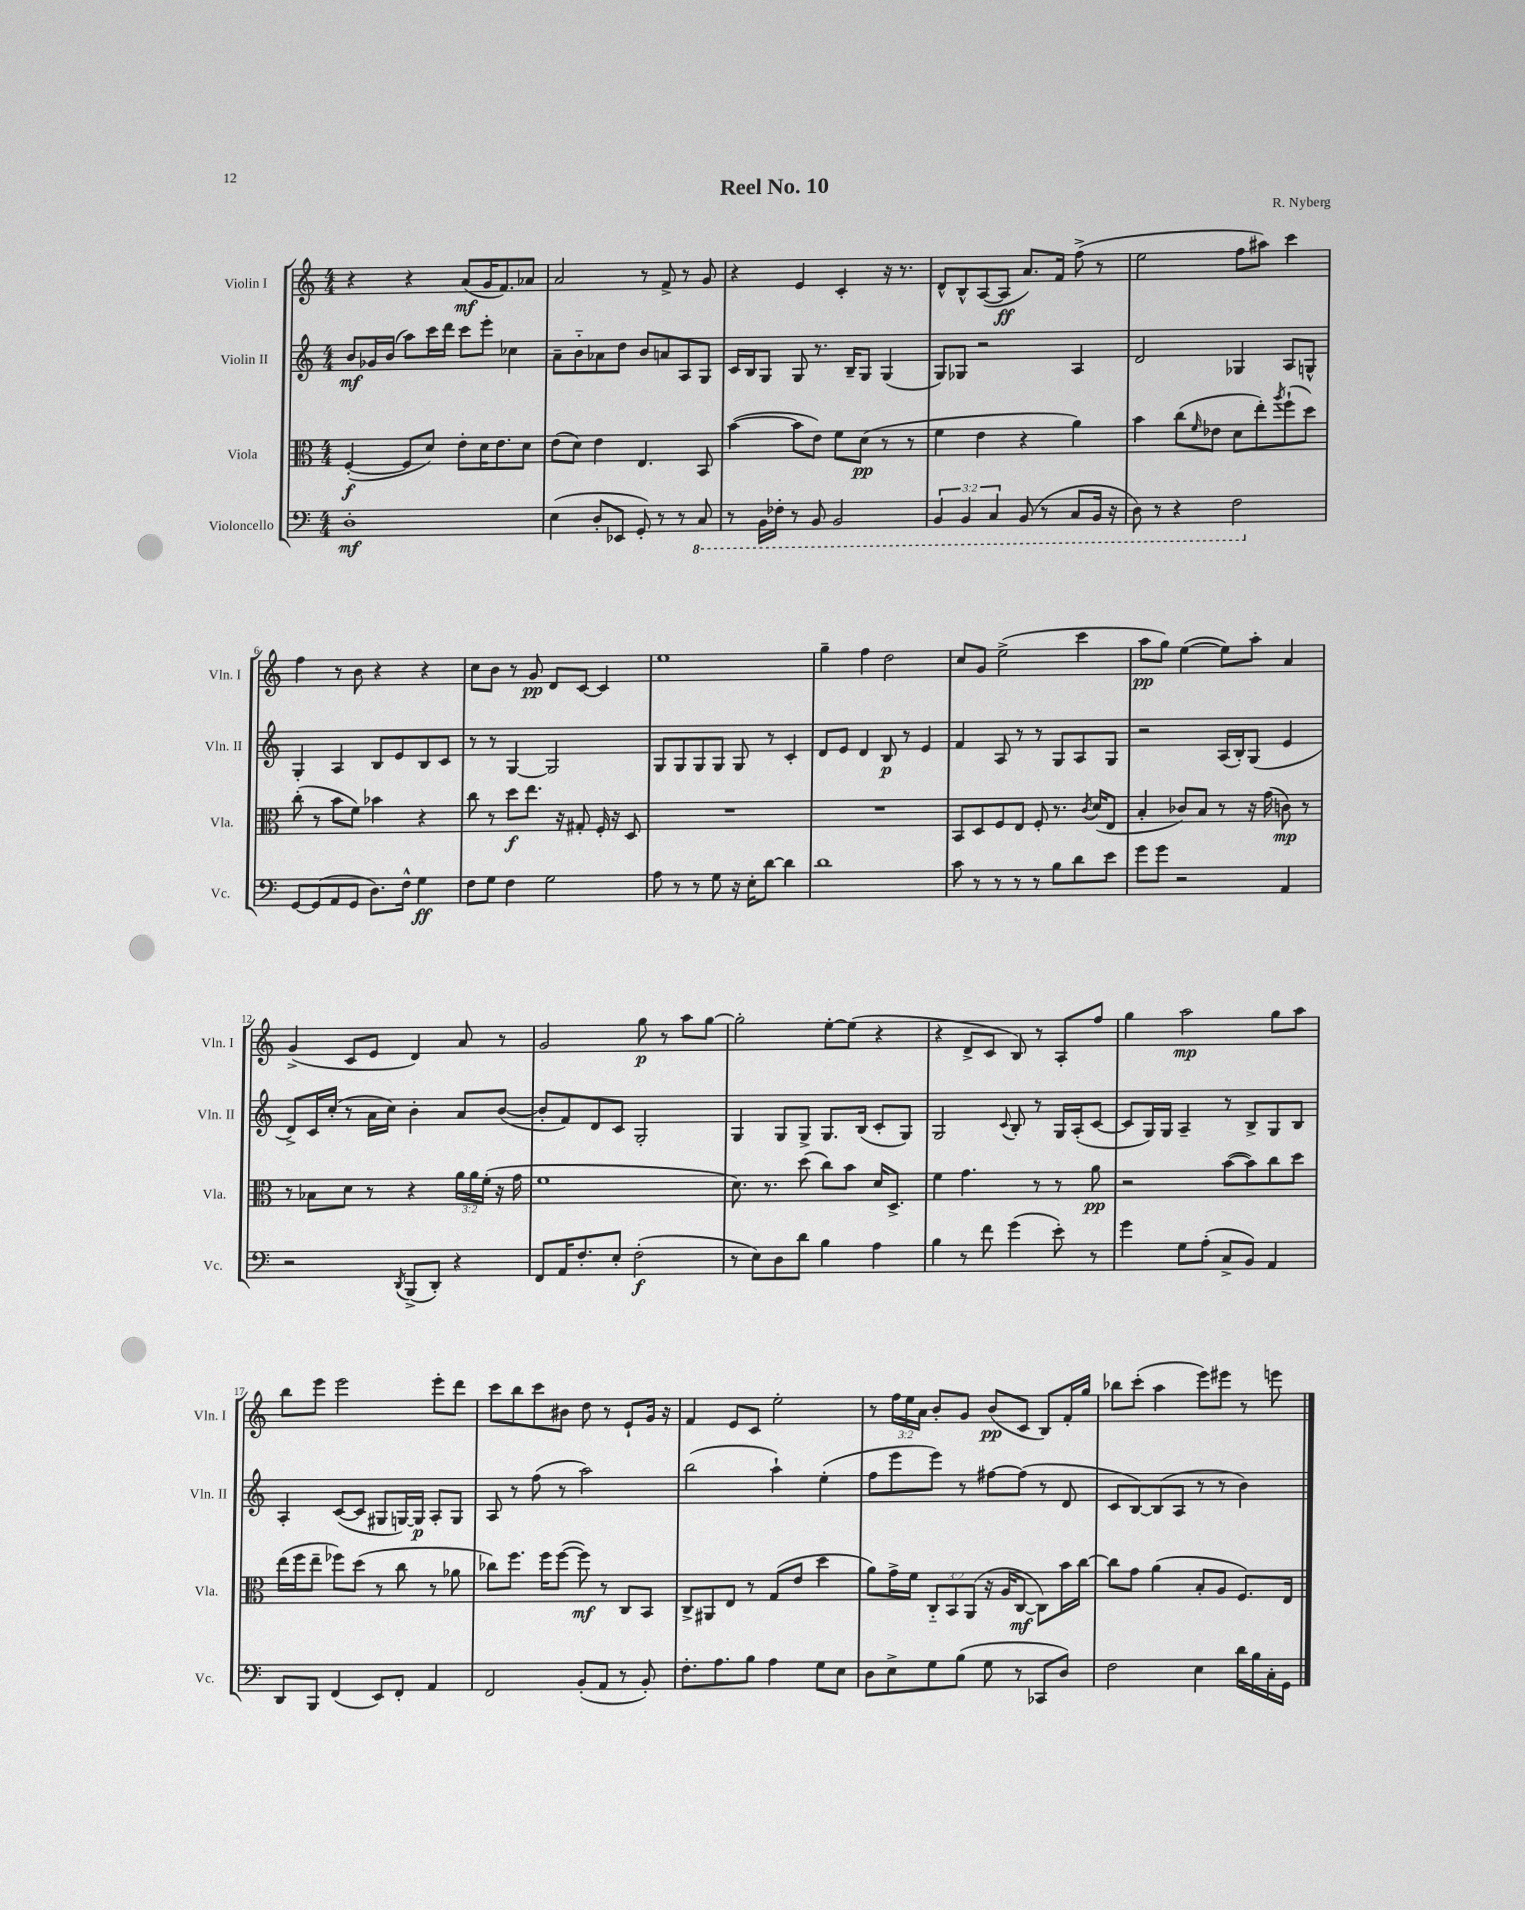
\header { title = "Reel No. 10" composer = "R. Nyberg" }
<<
\new StaffGroup <<
\new Staff = "s0" \with { instrumentName = "Violin I" shortInstrumentName = "Vln. I" } {
    \clef treble \key c \major \numericTimeSignature \time 4/4 \override Staff.TupletNumber.text = #tuplet-number::calc-fraction-text
    r4 r4 a'8\mf( g'16 f'8.) aes'8 |
    a'2 r8 f'8-> r8 g'8 |
    r4 e'4 c'4-. r16 r8. |
    d'8-^ b8-^ a8~( a8\ff a'8.) f'16 f''8->( r8 |
    e''2 f''8 ais''8) c'''4 |
    f''4 r8 b'8 r4 r4 |
    c''8 b'8 r8 g'8\pp d'8 c'8~ c'4 |
    e''1 |
    g''4-- f''4 d''2 |
    c''8 g'8 e''2->( c'''4 |
    a''8\pp g''8) e''4~( e''8) a''8-. a'4 |
    g'4->( c'8 e'8 d'4) a'8 r8 |
    g'2 g''8\p r8 a''8 g''8~ |
    g''2-. e''8~-. e''8( r4 |
    r4 d'8-> c'8 b8) r8 a8-. f''8 |
    g''4 a''2\mp g''8 a''8 |
    b''8 e'''8 e'''2 e'''8-. d'''8 |
    c'''8 b''8 c'''8 bis'8 d''8 r8 e'8-! g'16 r16 |
    f'4 e'8 c'8 e''2-. |
    r8 \tuplet 3/2 { f''16 e''16 a'16 } b'8-. g'8 b'8\pp( c'8 b8) f'16-. g''16 |
    bes''8 c'''8-.( a''4 e'''8) eis'''8 r8 e'''8 \bar "|." |
}
\new Staff = "s1" \with { instrumentName = "Violin II" shortInstrumentName = "Vln. II" } {
    \clef treble \key c \major \numericTimeSignature \time 4/4
    b'8\mf ges'16 b'16( a''8) c'''16 d'''16 c'''8 e'''8-. ces''4 |
    a'8-- b'8-_ aes'8 d''8 b'8 a'8 a8 g8 |
    c'16 b16 g8 g8 r8. b16-- g8 g4( |
    g8) ges8 r2 a4 |
    d'2 ges4 a8 g8-^ |
    g4-. a4 b8 e'8 b8 c'8 |
    r8 r8 g4~ g2 |
    g8 g8 g8 g8 g8 r8 c'4-. |
    d'8 e'8 d'4 b8\p r8 e'4 |
    f'4 a8 r8 r8 g8 a8 g8 |
    r2 a16( b16-.) g8( e'4 |
    d'8->) c'16 c''16-.( r8 a'16 c''16) b'4-. a'8 b'8~( |
    b'8-. f'8) d'8 c'8 g2-. |
    g4 g8 g8-> g8. b16( c'8-. g8) |
    g2 \appoggiatura { c'8 } b8-. r8 g16 a16-.( c'8~ |
    c'8 g16) g16 a4-- r8 b8-> g8 b8 |
    a4-. c'8~( c'8 gis8 g16~) g16\p a8-. g8 |
    a8 r8 f''8( r8 a''2) |
    b''2( a''4-!) e''4-.( |
    f''8 e'''8 e'''8) r8 fis''8~ fis''8( r8 d'8 |
    c'8 b8~) b8( a8 r8 r8 b'4) \bar "|." |
}
\new Staff = "s2" \with { instrumentName = "Viola" shortInstrumentName = "Vla." } {
    \clef alto \key c \major \numericTimeSignature \time 4/4 \override Staff.TupletNumber.text = #tuplet-number::calc-fraction-text
    f4~-.\f( f8 d'8) e'8-. d'16 e'8. d'8 |
    e'8( d'8) e'4 e4. b,8 |
    b'4~( b'8 e'8) f'8 d'8\pp( r8 r8 |
    f'4 e'4 r4 a'4) |
    b'4 c''8( \grace { f'16 } ees'8 d'8 e''8-.) \acciaccatura { a''8 } f''8-!( d''8) |
    c''8-.( r8 b'8 f'8) bes'4 r4 |
    c''8 r8 d''8\f e''8. r16 gis8-. f16-. r16 d8 |
    R1 |
    R1 |
    b,8 d8 f8 e8 f8-. r8. \acciaccatura { c'8 } d'16( e8 |
    b4-. ces'8) b8 r8 r16 g'16( c'8\mp) r8 |
    r8 bes8 d'8 r8 r4 \tuplet 3/2 { a'16 a'16 f'16-.( } r16 g'16 |
    f'1 |
    d'8.) r8. d''8( c''8) b'8 d'16 d8.-> |
    f'4 g'4. r8 r8 a'8\pp |
    r2 b'8~( b'8) c''8 d''8 |
    e''16( f''16 e''8-- fes''8) d''8( r8 c''8 r8 aes'8 |
    ces''8) f''8. f''16 f''8~( f''8\mf) r8 c8 b,8 |
    c8-> ais,8 e8 r8 g8( e'8 d''4 |
    a'8) g'16-> f'16 \tuplet 3/2 { c8-_ b,8 a,8( } r16 a16 c8~\mf c8) b'16 c''16~ |
    c''8 g'8 a'4( b8-. a8 f8.) e16 \bar "|." |
}
\new Staff = "s3" \with { instrumentName = "Violoncello" shortInstrumentName = "Vc." } {
    \clef bass \key c \major \numericTimeSignature \time 4/4 \override Staff.TupletNumber.text = #tuplet-number::calc-fraction-text
    d1-.\mf |
    e4( d8-. ees,8 g,8-.) r8 r8 \ottava #-1 c,8 |
    r8 b,,16 fes,16-. r8 b,,8 b,,2 |
    \tuplet 3/2 { b,,4 b,,4 c,4 } b,,8( r8 c,8 b,,16 r16 |
    d,8) r8 r4 f,2 \ottava #0 |
    g,8~ g,8( a,8 g,8 d8.) f16-^ g4\ff |
    f8 g8 f4 g2 |
    a8 r8 r8 g8 r16 e16-. d'8~ d'4 |
    d'1 |
    c'8 r8 r8 r8 r8 b8 d'8 e'8 |
    g'8 g'8 r2 a,4 |
    r2 \acciaccatura { d,8 } b,,8->( d,8-.) r4 |
    f,8 a,16 f8.-. e8-. f2-.\f( |
    r8 e8) d8 d'8 b4 a4 |
    b4 r8 f'8 g'4( e'8-.) r8 |
    g'4 g8 a8-.( c8-> b,8) a,4 |
    d,8 b,,8 f,4( e,8) f,8-. a,4 |
    f,2 b,8-.( a,8 r8 b,8-.) |
    f8.-. a8. b8 a4 g8 e8 |
    d8 e8-> g8 b8( g8 r8 ces,8 d8) |
    f2 e4 d'16 b16 c16-. g,16 \bar "|." |
}
>>
>>
